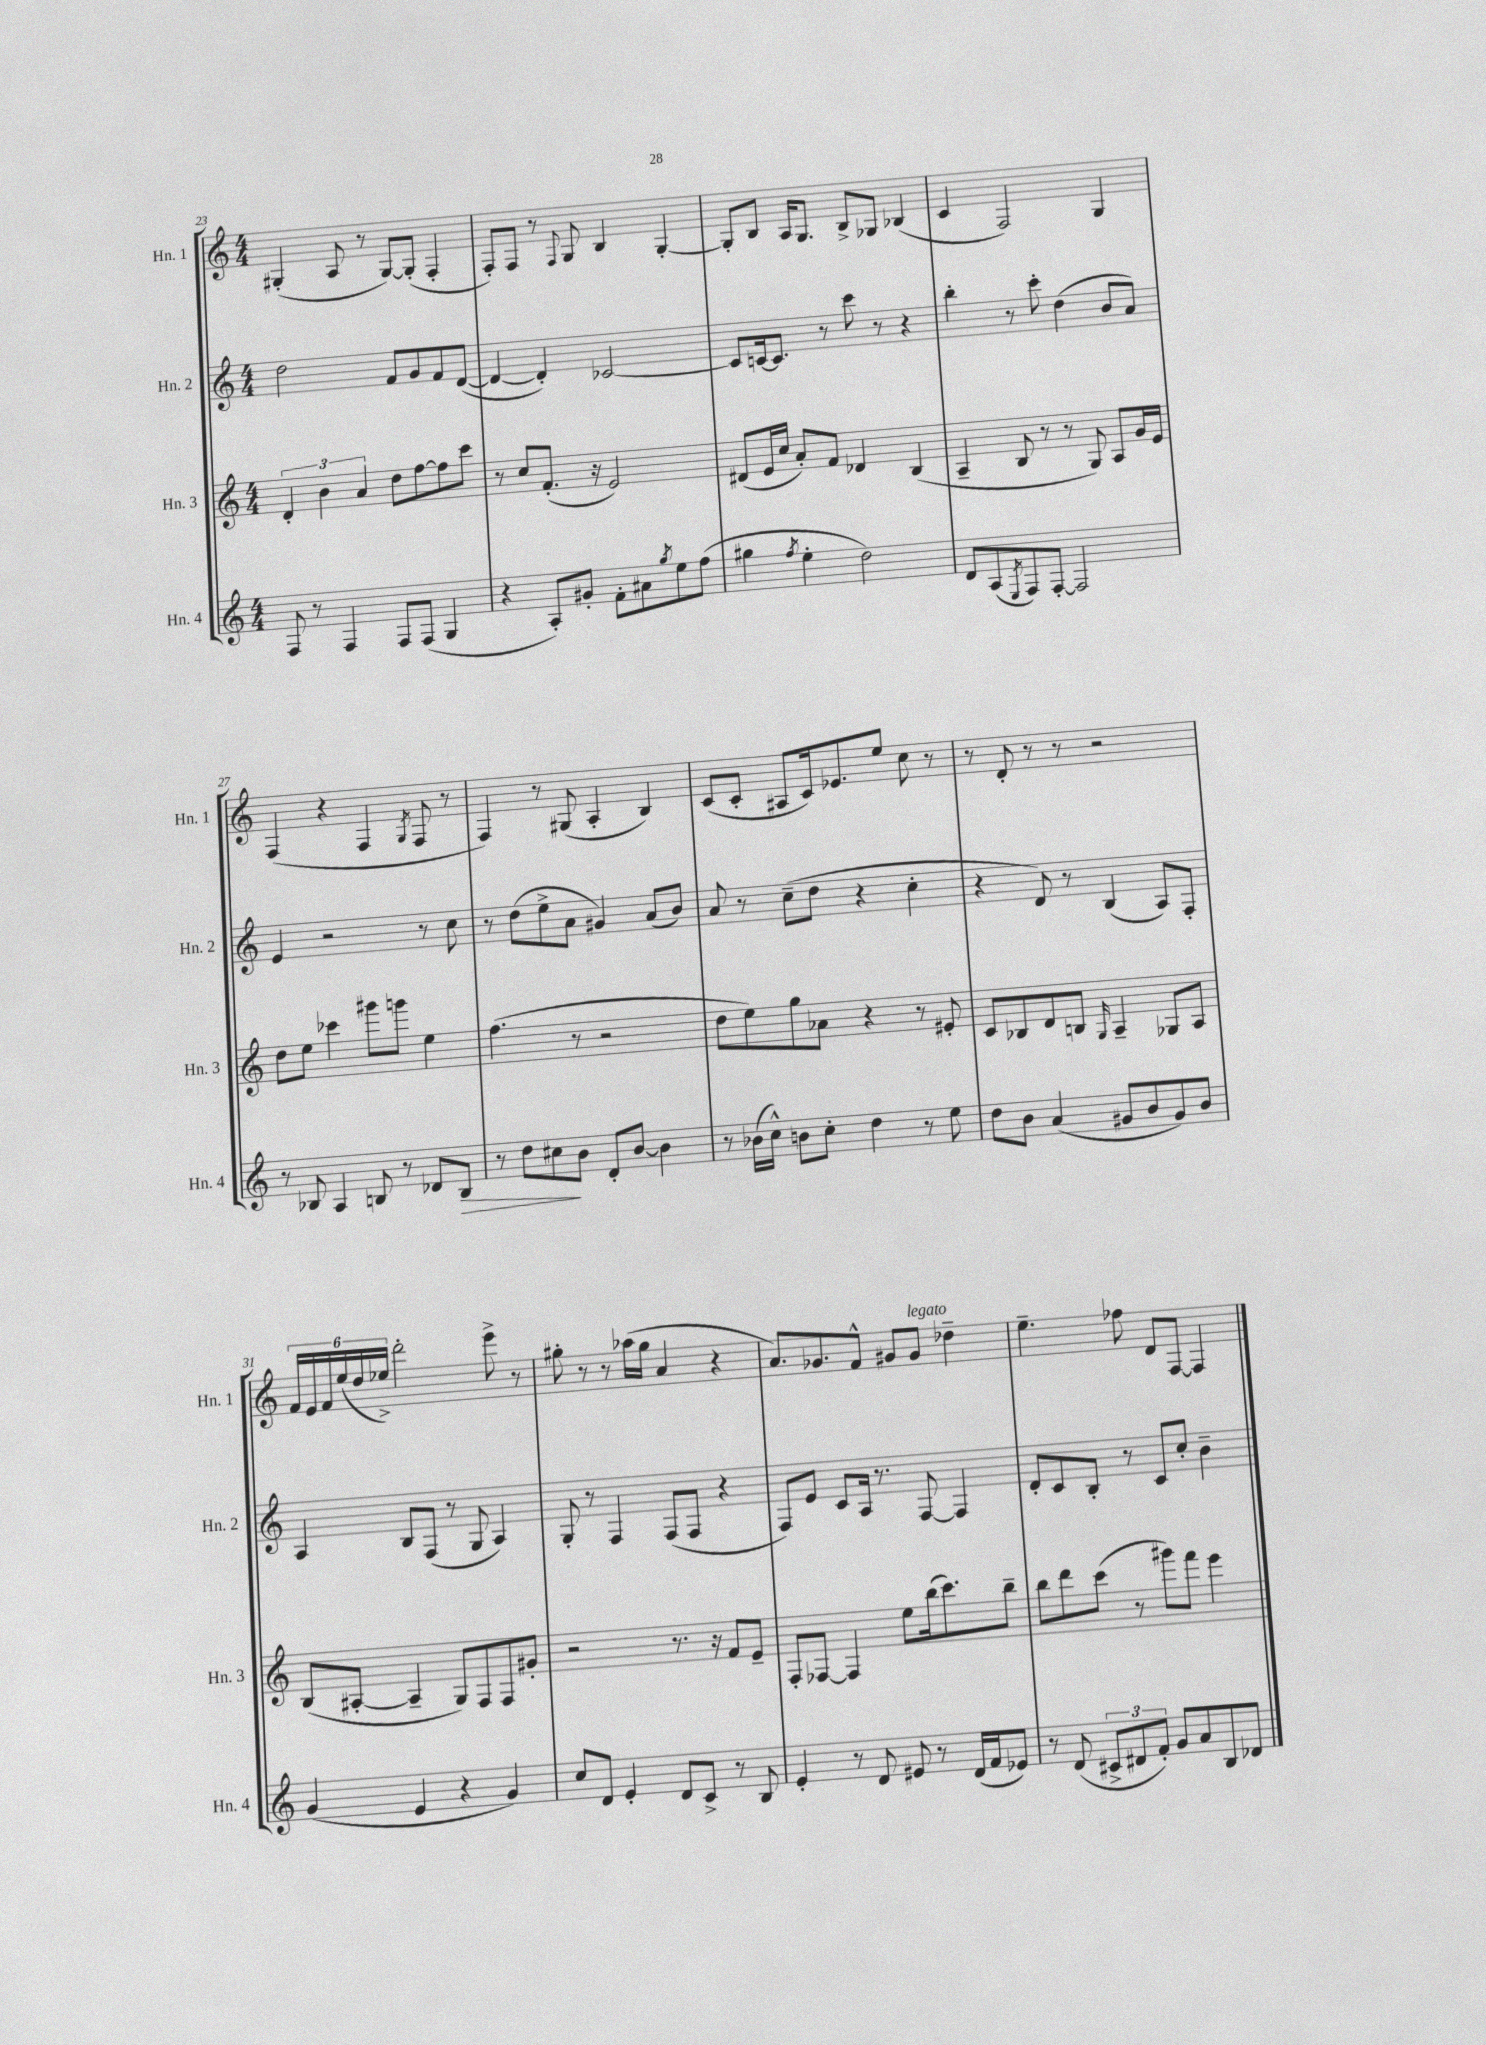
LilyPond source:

<<
\new StaffGroup <<
\new Staff = "s0" \with { instrumentName = "Hn. 1" shortInstrumentName = "Hn. 1" } {
    \clef treble \key c \major \numericTimeSignature \time 4/4
    gis4-.( a8 r8 gis8~) gis8-.( f4-. |
    f8-.) f8 r8 \appoggiatura { f8 } g8 b4 g4~-. |
    g8-. b8 a16 g8. b8-> ges8 bes4( |
    c'4 f2) g4 |
    f4( r4 f4 \acciaccatura { g8 } f8 r8 |
    f4) r8 gis8( a4-. b4) |
    c'8( c'8-. ais8 c'16) ees'8. e''8 c''8 r8 |
    r8 d'8-. r8 r8 r2 |
    \tuplet 6/4 { f'16 e'16 f'16 e''16( d''16 ees''16->) } d'''2-. e'''8-> r8 |
    gis''8-. r8 r8 aes''16( gis''16 a'4 r4 |
    a'8.) ges'8. f'8-^ gis'8 gis'8^\markup { \italic "legato" } des''4-- |
    e''4.-- fes''8 d'8 f8~ f4 \bar "|." |
}
\new Staff = "s1" \with { instrumentName = "Hn. 2" shortInstrumentName = "Hn. 2" } {
    \clef treble \key c \major \numericTimeSignature \time 4/4
    d''2 f'8 g'8 f'8 d'8~( |
    d'4~ d'4-.) ces'2~ |
    ces'8 c'16~ c'8. r8 c'''8 r8 r4 |
    b''4-. r8 c'''8-. d''4( b'8 a'8) |
    e'4 r2 r8 c''8 |
    r8 d''8( e''8-> a'8 gis'4) a'8( b'8) |
    a'8 r8 c''8--( d''8 r4 c''4-. |
    r4 d'8) r8 b4( a8) f8-. |
    a4 b8 f8( r8 g8 a4) |
    g8-. r8 f4 f8( f8 r4 |
    f8) e'8 c'8 a16 r8. f8~ f4 |
    d'8-. c'8 b8-. r8 c'8 c''8-. b'4-- \bar "|." |
}
\new Staff = "s2" \with { instrumentName = "Hn. 3" shortInstrumentName = "Hn. 3" } {
    \clef treble \key c \major \numericTimeSignature \time 4/4
    \tuplet 3/2 { d'4-. b'4 a'4 } d''8 f''8~ f''8 c'''8 |
    r8 c''8 f'8.-.( r16 e'2) |
    dis'8( e'16 c''16 a'8-.) f'8 des'4 b4( |
    a4-- b8 r8 r8 g8) a8 g'16 e'16 |
    d''8 e''8 ces'''4 gis'''8 g'''8 e''4 |
    f''4.( r8 r2 |
    d''8 e''8) g''8 aes'8 r4 r8 eis'8-. |
    c'8 bes8 d'8 b8 \grace { g16 } a4-- ges8 a8 |
    b8( ais8~-. ais4-- g8) f8 f8 gis'8-. |
    r2 r8. r16 f'8 e'8-- |
    f8-. fes8~ fes4 e''8 b''16( c'''8.) b''8-- |
    b''8 d'''8 c'''8( r8 gis'''8) f'''8 e'''4 \bar "|." |
}
\new Staff = "s3" \with { instrumentName = "Hn. 4" shortInstrumentName = "Hn. 4" } {
    \clef treble \key c \major \numericTimeSignature \time 4/4
    f8 r8 f4 f8 f8( g4 |
    r4 a8-.) gis'8-. f'8-. ais'8 \acciaccatura { g''8 } e''8 f''8( |
    gis''4 \acciaccatura { f''8 } e''4-. d''2) |
    d'8 a8( \acciaccatura { e8 } f8) f8~-. f2 |
    r8 bes8 a4 b8 r8 des'8 b8\> |
    r8 d''8 cis''8\! b'8 d'8-. b'8~ b'4 |
    r8 bes'16( c''16-^) b'8 c''8-. d''4 r8 e''8 |
    d''8 b'8 a'4( gis'8 b'8 gis'8) b'8 |
    g'4( e'4 r4 g'4) |
    c''8 d'8 e'4-. d'8 c'8-> r8 b8 |
    e'4-. r8 d'8 eis'8 r8 d'16( f'16 ees'8) |
    r8 d'8( \tuplet 3/2 { cis'8-> dis'8 f'8-.) } g'8 a'8 b8 des'8 \bar "|." |
}
>>
>>
\layout { \context { \Score currentBarNumber = #23 } }
